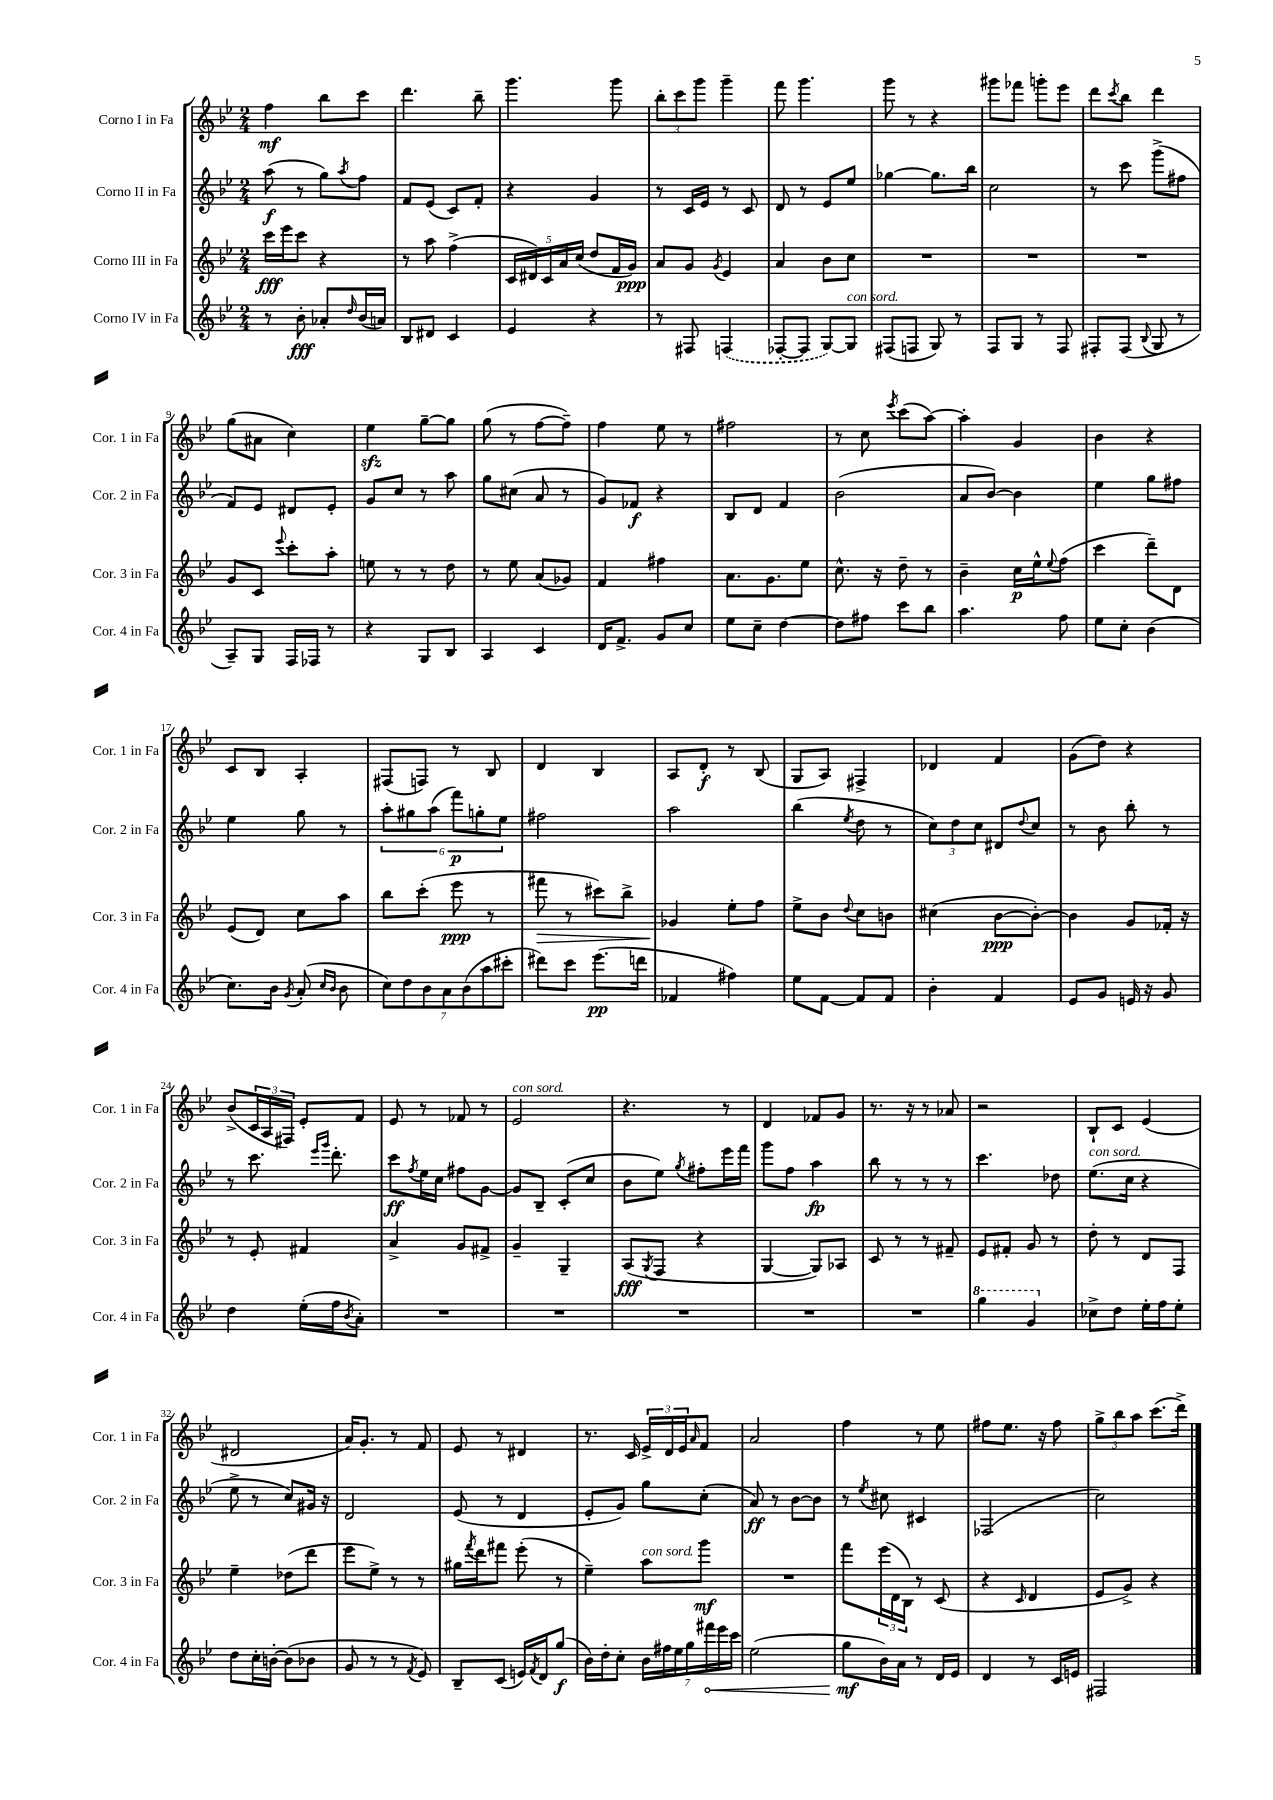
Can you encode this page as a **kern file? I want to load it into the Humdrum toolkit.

**kern	**kern	**kern	**kern
*staff4	*staff3	*staff2	*staff1
*clefG2	*clefG2	*clefG2	*clefG2
*k[b-e-]	*k[b-e-]	*k[b-e-]	*k[b-e-]
*M2/4	*M2/4	*M2/4	*M2/4
8r	16ccc\LL	(8aa\	4ff\
.	16eee-\J	.	.
8b-'\	8ccc\J	8r	.
8a-'/L	4r	8gg\L)	8bb-\L
16qqdd/	.	8qaa/	.
(16b-/L	.	8ff\J	8ccc\J
16a/JJ)	.	.	.
=	=	=	=
8B-/L	8r	8f/L	4.ddd\
8d#/J	8aa\	(8e-/J	.
4c/	(4ff^\	8c/L)	.
.	.	8f'/J	8bb-~\
=	=	=	=
4e-/	20c/LL	4r	4.ggg\
.	20d#/)	.	.
.	20c/	.	.
.	20a/	.	.
.	(20cc/JJ	.	.
4r	8dd/L	4g/	.
.	16f/L	.	8ggg\
.	16g/JJ)	.	.
=	=	=	=
8r	8a/L	8r	12bb-'\L
.	.	.	12ccc\
8F#/	8g/J	16c/LL	.
.	.	.	12ggg\J
.	.	16e-/JJ	.
.	8qg/	.	.
(4F/	4e-/	8r	4ggg~\
.	.	8c/	.
=	=	=	=
[8F-'/L	4a/	8d/	8fff\
8F-/]J	.	8r	4.ggg\
[8G/L)	8b-\L	8e-/L	.
8G/]J	8cc\J	8ee-/J	.
=	=	=	=
(8F#/L	2r	[4gg-\	8ggg\
8F/J	.	.	8r
8G/)	.	8.gg-\]L	4r
8r	.	.	.
.	.	16bb-\Jk	.
=	=	=	=
8F/L	2r	2cc\	8ggg#\L
8G/J	.	.	8fff-\J
8r	.	.	8ggg'\L
8F/	.	.	8eee-\J
=	=	=	=
8F#'/L	2r	8r	8ddd\L
.	.	.	8qccc/
(8F#/J	.	8ccc\	8bb-\J
8qqB-/	.	.	.
8G/	.	(8ggg^\L	4ddd\
8r	.	8ff#\J	.
=	=	=	=
8A~/L)	8g/L	8f/L)	(8gg\L
8G/J	8c/J	8e-/J	8a#\J
.	8qqeee-/	.	.
16F/LL	8ccc'\L	8d#/L	4cc\)
16F-/JJ	.	.	.
8r	8aa'\J	8e-'/J	.
=	=	=	=
4r	8ee\	8g/L	4ee-\
.	8r	8cc/J	.
8G/L	8r	8r	[8gg~\L
8B-/J	8dd\	8aa\	8gg\]J
=	=	=	=
4A/	8r	8gg\L	(8gg\
.	8ee-\	(8cc#\J	8r
4c/	(8a/L	8a/	[8ff\L
.	8g-/J)	8r	8ff~\]J)
=	=	=	=
16d/LK	4f/	8g/L)	4ff\
8.f^/J	.	.	.
.	.	8f-/J	.
8g/L	4ff#\	4r	8ee-\
8cc/J	.	.	8r
=	=	=	=
8ee-\L	8.a\L	8B-/L	2ff#\
8cc~\J	.	8d/J	.
.	8.g\	.	.
[4dd\	.	4f/	.
.	8ee-\J	.	.
=	=	=	=
8dd\]L	8.cc^^\	(2b-\	8r
8ff#\J	.	.	8cc\
.	16r	.	.
.	.	.	8qeee-/
8ccc\L	8dd~\	.	(8ccc\L
8bb-\J	8r	.	[8aa\J)
=	=	=	=
4.aa\	4b-~\	8a/L	4aa'\]
.	.	[8b-/J)	.
.	16cc\LL	4b-\]	4g/
.	16ee-^^\J	.	.
.	8qqee-/	.	.
8ff\	(8ff\J	.	.
=	=	=	=
8ee-\L	4ccc\	4ee-\	4b-\
8cc'\J	.	.	.
(4b-\	8ddd~\L)	8gg\L	4r
.	8d\J	8ff#\J	.
=	=	=	=
8.cc\L)	(8e-/L	4ee-\	8c/L
.	8d/J)	.	8B-/J
16b-\Jk	.	.	.
8qg/	.	.	.
(8a'/	8cc\L	8gg\	4A'/
16qqcc/LL	.	.	.
16qqb-/JJ	.	.	.
8b-\	8aa\J	8r	.
=	=	=	=
14cc\L)	8bb-\L	12aa'\L	(8F#/L
14dd\	.	.	.
.	.	12gg#\	.
.	(8ccc'\J	.	8F/J)
14b-\	.	.	.
.	.	(12aa\J	.
14a\	.	.	.
.	8eee-\	12fff\L)	8r
(14b-\	.	.	.
.	.	12gg'\	.
14aa\	.	.	.
.	8r	.	8B-/
.	.	12ee-\J	.
14ccc#'\J	.	.	.
=	=	=	=
8ddd#\L)	8fff#\	2ff#\	4d/
8ccc\J	8r	.	.
(8.eee-\L	8ccc#\L)	.	4B-/
.	8bb-^\J	.	.
16ddd\Jk	.	.	.
=	=	=	=
4f-/	4g-/	2aa\	8A/L
.	.	.	8d'/J
4ff#\)	8ee-'\L	.	8r
.	8ff\J	.	(8B-/
=	=	=	=
8ee-\L	8ee-^\L	(4bb-\	8G/L
[8f\J	8b-\J	.	8A/J)
.	8qqdd/	8qee-/	.
8f/]L	8cc\L	8dd\	4F#^/
8f/J	8b\J	8r	.
=	=	=	=
4b-'\	(4cc#\	12cc\L)	4d-/
.	.	12dd\	.
.	.	12cc\J	.
4f/	[8b-\L	8d#/L	4f/
.	.	8qqdd/	.
.	8b-'\_J)	8cc/J	.
=	=	=	=
8e-/L	4b-\]	8r	(8g\L
8g/J	.	8b-\	8dd\J)
16e/	8g/L	8bb-'\	4r
16r	.	.	.
8g/	16f-'/Jk	8r	.
.	16r	.	.
=	=	=	=
4dd\	8r	8r	(8b-^/L
.	8e-'/	8.ccc\	24c/L
.	.	.	24A/
.	.	.	24F#/JJ)
(16ee-'\LL	4f#/	.	8e-'/L
.	.	16qqeee-/LL	.
.	.	16qqggg/JJ	.
16ff\J	.	8.ddd'\	.
8qb-/	.	.	.
8a'\J)	.	.	8f/J
=	=	=	=
2r	4a^/	8ccc\L	8e-/
.	.	8qff/	.
.	.	16ee-\L	8r
.	.	16cc\JJ	.
.	8g/L	8ff#\L	8f-/
.	8f#^/J	[8g\J	8r
=	=	=	=
2r	4g~/	8g/]L	2e-/
.	.	8B-~/J	.
.	4G~/	(8c'/L	.
.	.	8cc/J	.
=	=	=	=
2r	(8A/L	8b-\L	4.r
.	8qG/	.	.
.	8F/J	8ee-\J)	.
.	.	8qgg/	.
.	4r	8ff#'\L	.
.	.	16eee-\L	8r
.	.	16fff\JJ	.
=	=	=	=
2r	[4G/	8ggg\L	4d/
.	.	8ff\J	.
.	8G/]L)	4aa\	8f-/L
.	8A-/J	.	8g/J
=	=	=	=
2r	8c/	8bb-\	8.r
.	8r	8r	.
.	.	.	16r
.	8r	8r	8r
.	8f#~/	8r	8a-/
=	=	=	=
4ggg\	8e-/L	4.ccc\	2r
.	8f#'/J	.	.
4gg/	8g/	.	.
.	8r	8dd-\	.
=	=	=	=
8cc-^\L	8dd'\	(8.ee-\L	8B-`/L
8dd\J	8r	.	8c/J
.	.	16cc\Jk	.
16ee-'\LL	8d/L	4r	(4e-/
16ff\J	.	.	.
8ee-'\J	8F/J	.	.
=	=	=	=
8dd\L	4ee-~\	8ee-^\	2d#/
16cc'\L	.	8r	.
[16b'\JJ	.	.	.
(8b\]L	(8dd-\L	8cc/L)	.
8b-\J	8ddd\J	16g#/Jk	.
.	.	16r	.
=	=	=	=
8g/	8eee-\L	2d/	16a/LK)
.	.	.	8.g'/J
8r	8ee-^\J)	.	.
8r	8r	.	8r
8qf/	.	.	.
8e-/)	8r	.	8f/
=	=	=	=
8B-~/L	16gg#\LL	(8e-/	8e-/
.	8qfff/	.	.
.	16ddd\J	.	.
(8c/J	8fff#\J	8r	8r
16e/LL)	(8eee-'\	4d/	4d#/
8qf/	.	.	.
16d/J	.	.	.
(8gg/J	8r	.	.
=	=	=	=
16b-\LL)	4ee-~\)	8e-'/L	8.r
16dd'\J	.	.	.
8cc'\J	.	8g/J)	.
.	.	.	16c/
28b-\LL	8aa\L	8gg\L	24e-^/LL
28ff#\	.	.	.
.	.	.	24d/
28ee-\	.	.	.
.	.	.	24e-/J
28gg\	.	.	.
.	.	.	16qqa/
.	8ggg\J	(8cc'\J	8f/J
28fff#\	.	.	.
28eee-\	.	.	.
28ccc\JJ	.	.	.
=	=	=	=
(2ee-\	2r	8a/)	2a/
.	.	8r	.
.	.	[8b-\L	.
.	.	8b-\]J	.
=	=	=	=
8gg\L	8fff\L	8r	4ff\
.	.	8qee-/	.
16b-\L)	(24eee-\L	8cc#\	.
.	24d\	.	.
16a\JJ	.	.	.
.	24B-\JJ)	.	.
8r	8r	4c#/	8r
16d/LL	(8c/	.	8ee-\
16e-/JJ	.	.	.
=	=	=	=
4d/	4r	(2F-/	8ff#\L
.	.	.	8.ee-\J
.	16qqc/	.	.
8r	4d/	.	.
.	.	.	16r
16c/LL	.	.	8ff#\
16e/JJ	.	.	.
=	=	=	=
2F#/	8e-/L	2cc\)	12gg^\L
.	.	.	12bb-\
.	8g^/J)	.	.
.	.	.	12aa\J
.	4r	.	(8.ccc\L
.	.	.	16ddd^\Jk)
==	==	==	==
*-	*-	*-	*-
